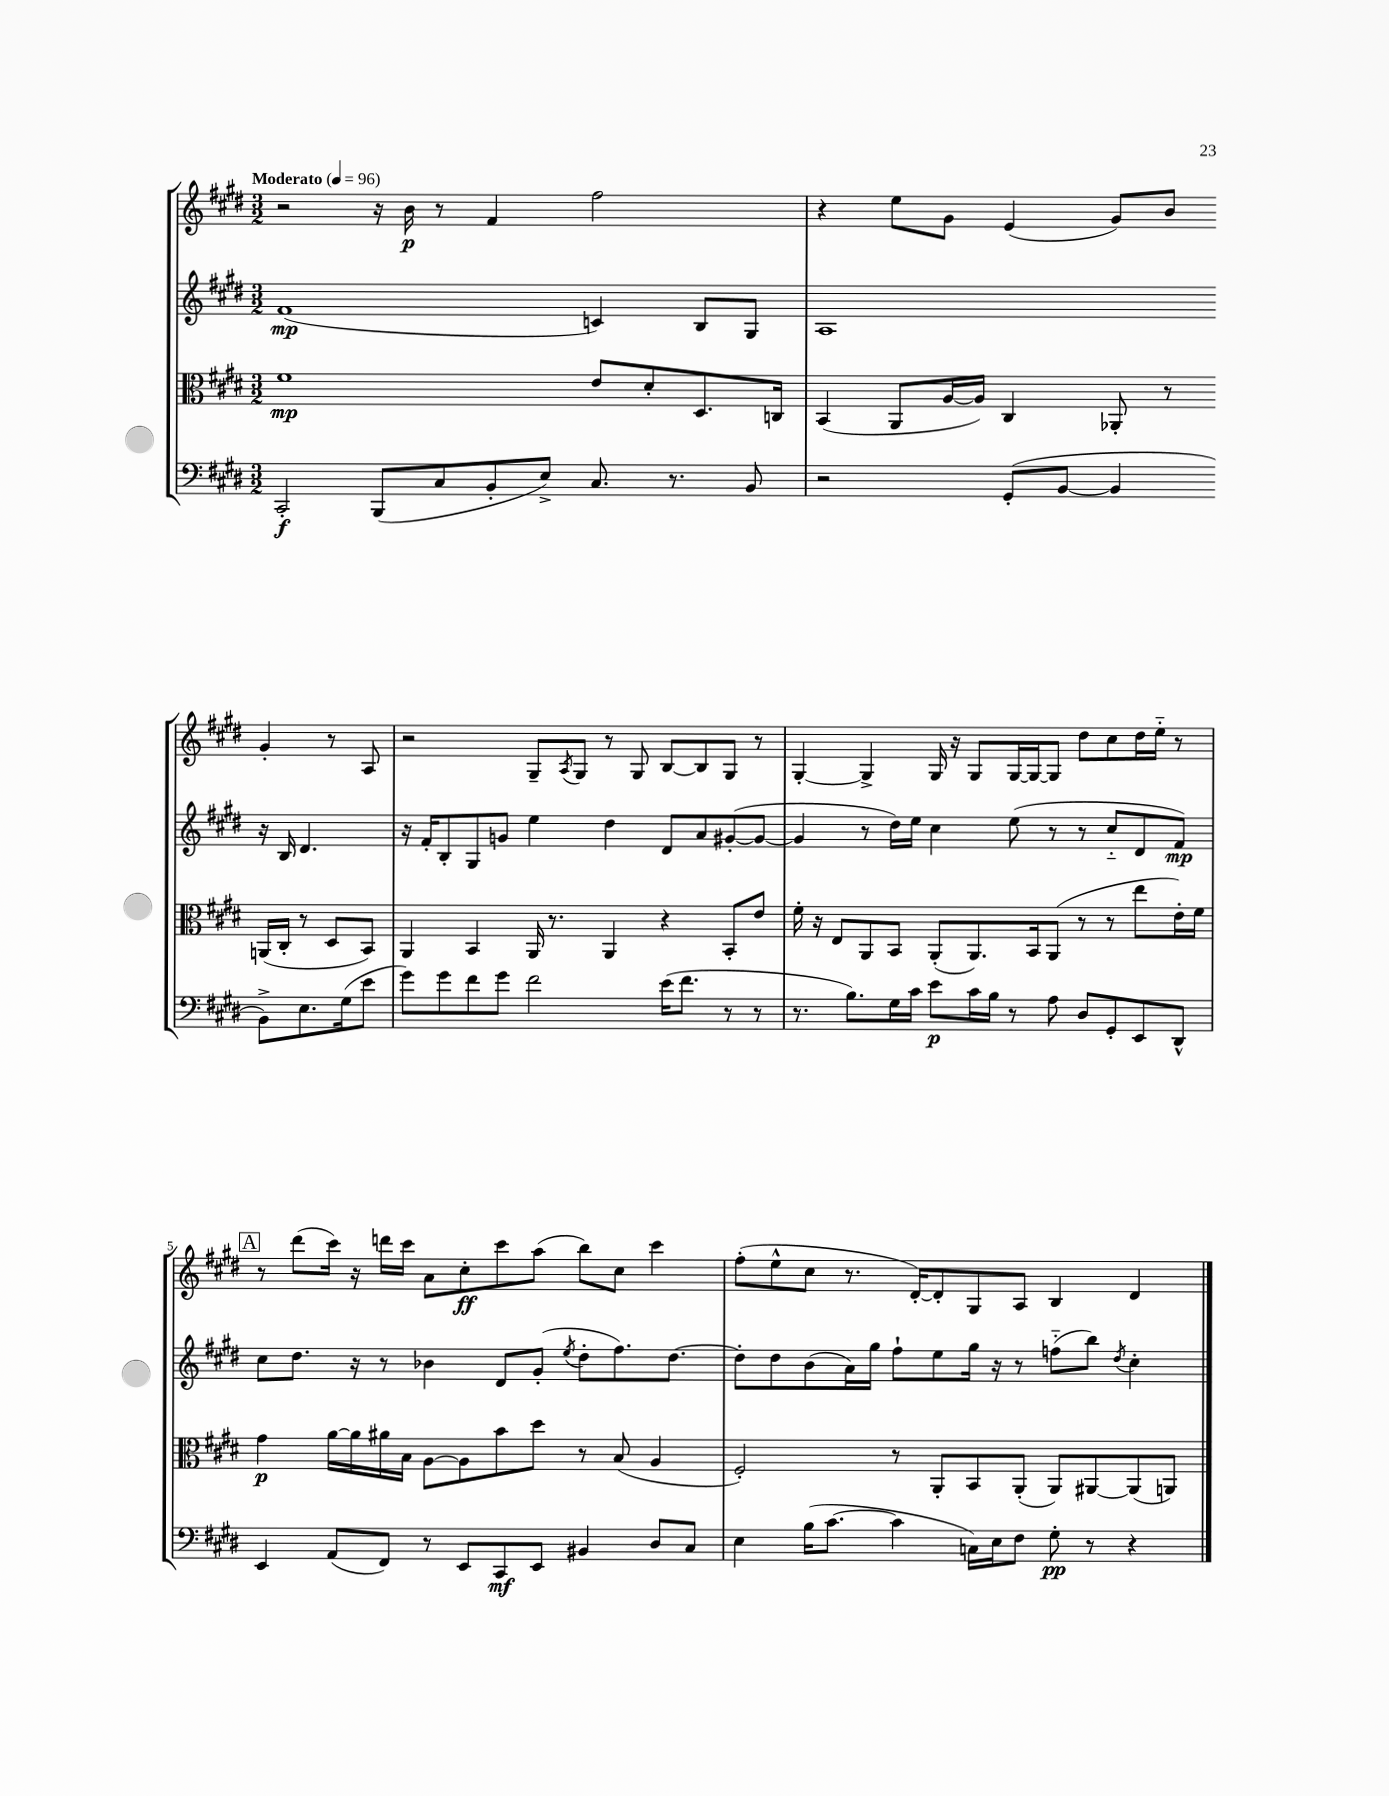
<<
\new StaffGroup <<
\new Staff = "s0" {
    \clef treble \key e \major \numericTimeSignature \time 3/2 \tempo "Moderato" 4 = 96
    r2 r16 b'16\p r8 fis'4 fis''2 |
    r4 e''8 gis'8 e'4( gis'8) b'8 gis'4-. r8 a8 |
    r2 gis8-- \acciaccatura { a8 } gis8 r8 gis8 b8~ b8 gis8 r8 |
    gis4~-. gis4-> gis16 r16 gis8 gis16~ gis16~ gis8 dis''8 cis''8 dis''16 e''16-_ r8 |
    \mark \markup { \box "A" } r8 dis'''8( cis'''16) r16 d'''16 cis'''16 a'8 cis''8-.\ff cis'''8 a''8( b''8) cis''8 cis'''4 |
    fis''8-.( e''8-^ cis''8 r8. dis'16~-.) dis'8-. gis8 a8 b4 dis'4 \bar "|." |
}
\new Staff = "s1" {
    \clef treble \key e \major \numericTimeSignature \time 3/2
    fis'1\mp( c'4) b8 gis8 |
    a1 r16 b16 dis'4. |
    r16 fis'16-. b8-. gis8 g'8 e''4 dis''4 dis'8 a'8 gis'8~-.( gis'8~ |
    gis'4 r8 dis''16) e''16 cis''4 e''8( r8 r8 cis''8-_ dis'8 fis'8\mp) |
    \mark \markup { \box "A" } cis''8 dis''8. r16 r8 bes'4 dis'8 gis'8-.( \acciaccatura { e''8 } dis''8-. fis''8.) dis''8.~ |
    dis''8-. dis''8 b'8( a'16) gis''16 fis''8-! e''8 gis''16 r16 r8 f''8-_( b''8) \acciaccatura { dis''8 } cis''4-. \bar "|." |
}
\new Staff = "s2" {
    \clef alto \key e \major \numericTimeSignature \time 3/2
    fis'1\mp e'8 dis'8-. dis8. c16 |
    b,4( a,8 a16~ a16) cis4 aes,8-. r8 a,16( cis16-. r8 dis8 b,8) |
    a,4 b,4 a,16 r8. a,4 r4 b,8-. e'8 |
    fis'16-. r16 e8 a,8 b,8 a,8-.( a,8.) b,16 a,8( r8 r8 e''8 e'16-.) fis'16 |
    \mark \markup { \box "A" } gis'4\p a'16~ a'16 ais'16 b16 a8~ a8 b'8 dis''8 r8 b8( a4 |
    fis2-.) r8 a,8-. b,8 a,8-.( a,8) ais,8~ ais,8( a,8) \bar "|." |
}
\new Staff = "s3" {
    \clef bass \key e \major \numericTimeSignature \time 3/2
    cis,2-.\f b,,8( cis8 b,8-. e8->) cis8. r8. b,8 |
    r2 gis,8-.( b,8~ b,4 b,8->) e8. gis16( e'8 |
    gis'8) gis'8 fis'8 gis'8 fis'2 e'16( fis'8. r8 r8 |
    r8. b8.) gis16 cis'16 e'8\p cis'16 b16 r8 a8 dis8 gis,8-. e,8 dis,8-^ |
    \mark \markup { \box "A" } e,4 a,8( fis,8) r8 e,8 cis,8\mf e,8 bis,4 dis8 cis8 |
    e4 b16( cis'8.~ cis'4 c16) e16 fis8 gis8-.\pp r8 r4 \bar "|." |
}
>>
>>
